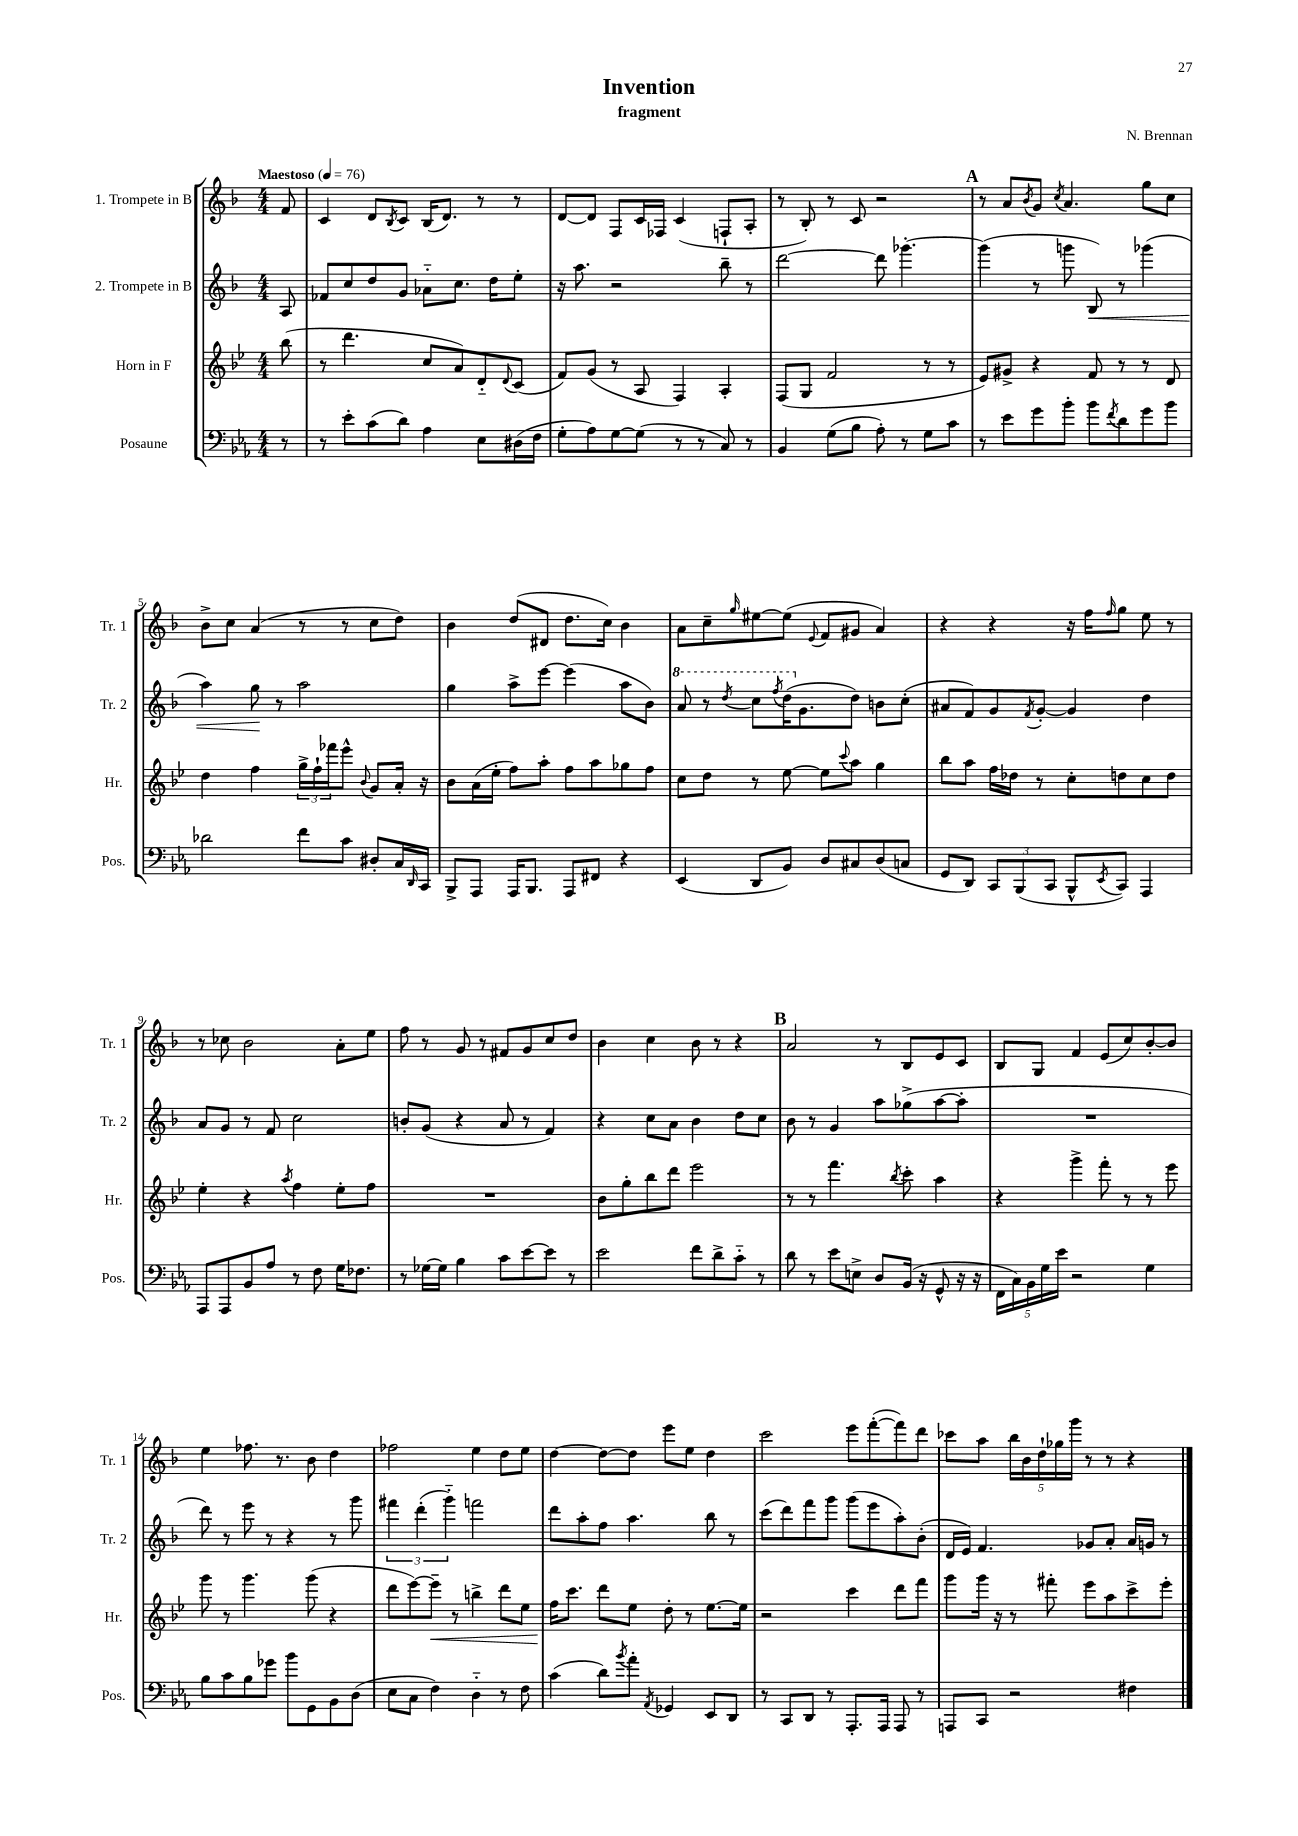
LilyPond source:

\header { title = "Invention" composer = "N. Brennan" subtitle = "fragment" }
<<
\new StaffGroup <<
\new Staff = "s0" \with { instrumentName = "1. Trompete in B" shortInstrumentName = "Tr. 1" } {
    \clef treble \key f \major \numericTimeSignature \time 4/4 \partial 8 \tempo "Maestoso" 4 = 76
    f'8 |
    c'4 d'8 \acciaccatura { bes8 } c'8 bes16( d'8.) r8 r8 |
    d'8~ d'8 f8 c'16 fes16 c'4( f8-! a8-. |
    r8 bes8-.) r8 c'8 r2 |
    \mark \markup { \bold "A" } r8 a'8 \acciaccatura { bes'8 } g'8 \acciaccatura { c''8 } a'4. g''8 c''8 |
    bes'8-> c''8 a'4( r8 r8 c''8 d''8) |
    bes'4 d''8( dis'8 d''8. c''16) bes'4 |
    a'8 c''8-- \grace { g''16 } eis''8~ eis''8( \appoggiatura { e'8 } f'8 gis'8 a'4) |
    r4 r4 r16 f''16 \grace { f''16 } g''8 e''8 r8 |
    r8 ces''8 bes'2 a'8-. e''8 |
    f''8 r8 g'8 r8 fis'8 g'8 c''8 d''8 |
    bes'4 c''4 bes'8 r8 r4 |
    \mark \markup { \bold "B" } a'2 r8 bes8 e'8 c'8 |
    bes8 g8 f'4 e'8( c''8) bes'8~-. bes'8 |
    e''4 fes''8. r8. bes'8 d''4 |
    fes''2 e''4 d''8 e''8 |
    d''4~ d''8~ d''8 e'''8 e''8 d''4 |
    c'''2 e'''8 f'''8~-.( f'''8) d'''8 |
    ces'''8 a''8 \tuplet 5/4 { bes''16 bes'16 d''16-! ges''16 g'''16 } r8 r8 r4 \bar "|." |
}
\new Staff = "s1" \with { instrumentName = "2. Trompete in B" shortInstrumentName = "Tr. 2" } {
    \clef treble \key f \major \numericTimeSignature \time 4/4 \partial 8
    a8 |
    fes'8 c''8 d''8 g'8 aes'8-_ c''8. d''16 e''8-. |
    r16 a''8. r2 bes''8-- r8 |
    d'''2~ d'''8 ges'''4.~-. |
    \mark \markup { \bold "A" } ges'''4( r8 g'''8 bes8\<) r8 ges'''4( |
    a''4) g''8\! r8 a''2 |
    g''4 a''8-> e'''8~ e'''4( a''8 bes'8) |
    \ottava #1 a''8 r8 \acciaccatura { d'''8 } c'''8 \acciaccatura { f'''8 } d'''16( \ottava #0 g'8. d''8) b'8 c''8-.( |
    ais'8 f'8) g'8 \acciaccatura { f'8 } g'8~-. g'4 d''4 |
    a'8 g'8 r8 f'8 c''2 |
    b'8-. g'8( r4 a'8 r8 f'4) |
    r4 c''8 a'8 bes'4 d''8 c''8 |
    \mark \markup { \bold "B" } bes'8 r8 g'4 a''8 ges''8->( a''8~ a''8-. |
    R1 |
    d'''8) r8 e'''8 r8 r4 r8 g'''8 |
    \tuplet 3/2 { fis'''4 d'''4-.( g'''4-_) } f'''2 |
    d'''8 a''8-. f''8 a''4. bes''8 r8 |
    c'''8( d'''8) f'''8 g'''8 g'''8( e'''8 a''8-.) bes'8-.( |
    d'16 e'16) f'4. ges'8 a'8-. a'16 g'16 r8 \bar "|." |
}
\new Staff = "s2" \with { instrumentName = "Horn in F" shortInstrumentName = "Hr." } {
    \clef treble \key bes \major \numericTimeSignature \time 4/4 \partial 8
    bes''8( |
    r8 d'''4. c''8 a'8) d'8-_ \appoggiatura { d'8 } c'8( |
    f'8) g'8( r8 a8 f4) a4-. |
    f8( g8 f'2 r8 r8 |
    \mark \markup { \bold "A" } ees'8) gis'8-> r4 f'8 r8 r8 d'8 |
    d''4 f''4 \tuplet 3/2 { g''16-> f''16-! fes'''16 } ees'''8-^ \appoggiatura { bes'8 } g'8 a'16-. r16 |
    bes'8 a'16( ees''16-. f''8) a''8-. f''8 a''8 ges''8 f''8 |
    c''8 d''8 r8 ees''8~ ees''8 \appoggiatura { c'''8 } a''8 g''4 |
    bes''8 a''8 f''16 des''16 r8 c''8-. d''8 c''8 d''8 |
    ees''4-. r4 \acciaccatura { a''8 } f''4 ees''8-. f''8 |
    R1 |
    bes'8 g''8-. bes''8 d'''8 ees'''2 |
    \mark \markup { \bold "B" } r8 r8 f'''4. \acciaccatura { bes''8 } c'''8-. a''4 |
    r4 g'''4-> f'''8-. r8 r8 ees'''8 |
    g'''8 r8 g'''4. g'''8( r4 |
    d'''8 ees'''8~) ees'''8--\< r8 b''4-> d'''8 ees''8 |
    f''16\! c'''8. d'''8 ees''8 d''8-. r8 ees''8.~ ees''16 |
    r2 c'''4 d'''8 f'''8 |
    g'''8 g'''16 r16 r8 fis'''8-. ees'''8 a''8 c'''8-> ees'''8-. \bar "|." |
}
\new Staff = "s3" \with { instrumentName = "Posaune" shortInstrumentName = "Pos." } {
    \clef bass \key ees \major \numericTimeSignature \time 4/4 \partial 8
    r8 |
    r8 ees'8-. c'8( d'8) aes4 ees8 dis16( f16 |
    g8-. aes8) g8~ g8( r8 r8 c8) r8 |
    bes,4 g8( bes8 aes8-.) r8 g8 c'8 |
    \mark \markup { \bold "A" } r8 ees'8 g'8 bes'8-. bes'8 \acciaccatura { f'8 } d'8 g'8 bes'8 |
    des'2 f'8 c'8 dis8-. c16 \grace { d,16 } c,16 |
    bes,,8-> aes,,8 aes,,16 bes,,8. aes,,8 fis,8 r4 |
    ees,4( d,8 bes,8) d8 cis8 d8( c8 |
    g,8 d,8) \tuplet 3/2 { c,8 bes,,8( c,8 } bes,,8-^ \acciaccatura { ees,8 } c,8) aes,,4 |
    aes,,8 aes,,8 bes,8 aes8 r8 f8 g16 fes8. |
    r8 ges16~ ges16 bes4 c'8 ees'8~ ees'8 r8 |
    ees'2 f'8 d'8-> c'8-_ r8 |
    \mark \markup { \bold "B" } d'8 r8 ees'8 e8-> d8 bes,16( r16 g,8-^ r16 r16 |
    \tuplet 5/4 { f,16 c16) bes,16 g16 ees'16 } r2 g4 |
    bes8 c'8 bes8 ges'8 bes'8 g,8 bes,8 d8( |
    ees8 c8 f4) d4-_ r8 f8 |
    c'4( d'8) \acciaccatura { bes'8 } aes'8-. \acciaccatura { aes,8 } ges,4 ees,8 d,8 |
    r8 c,8 d,8 r8 aes,,8.-. aes,,16 aes,,8 r8 |
    a,,8 c,8 r2 fis4 \bar "|." |
}
>>
>>
